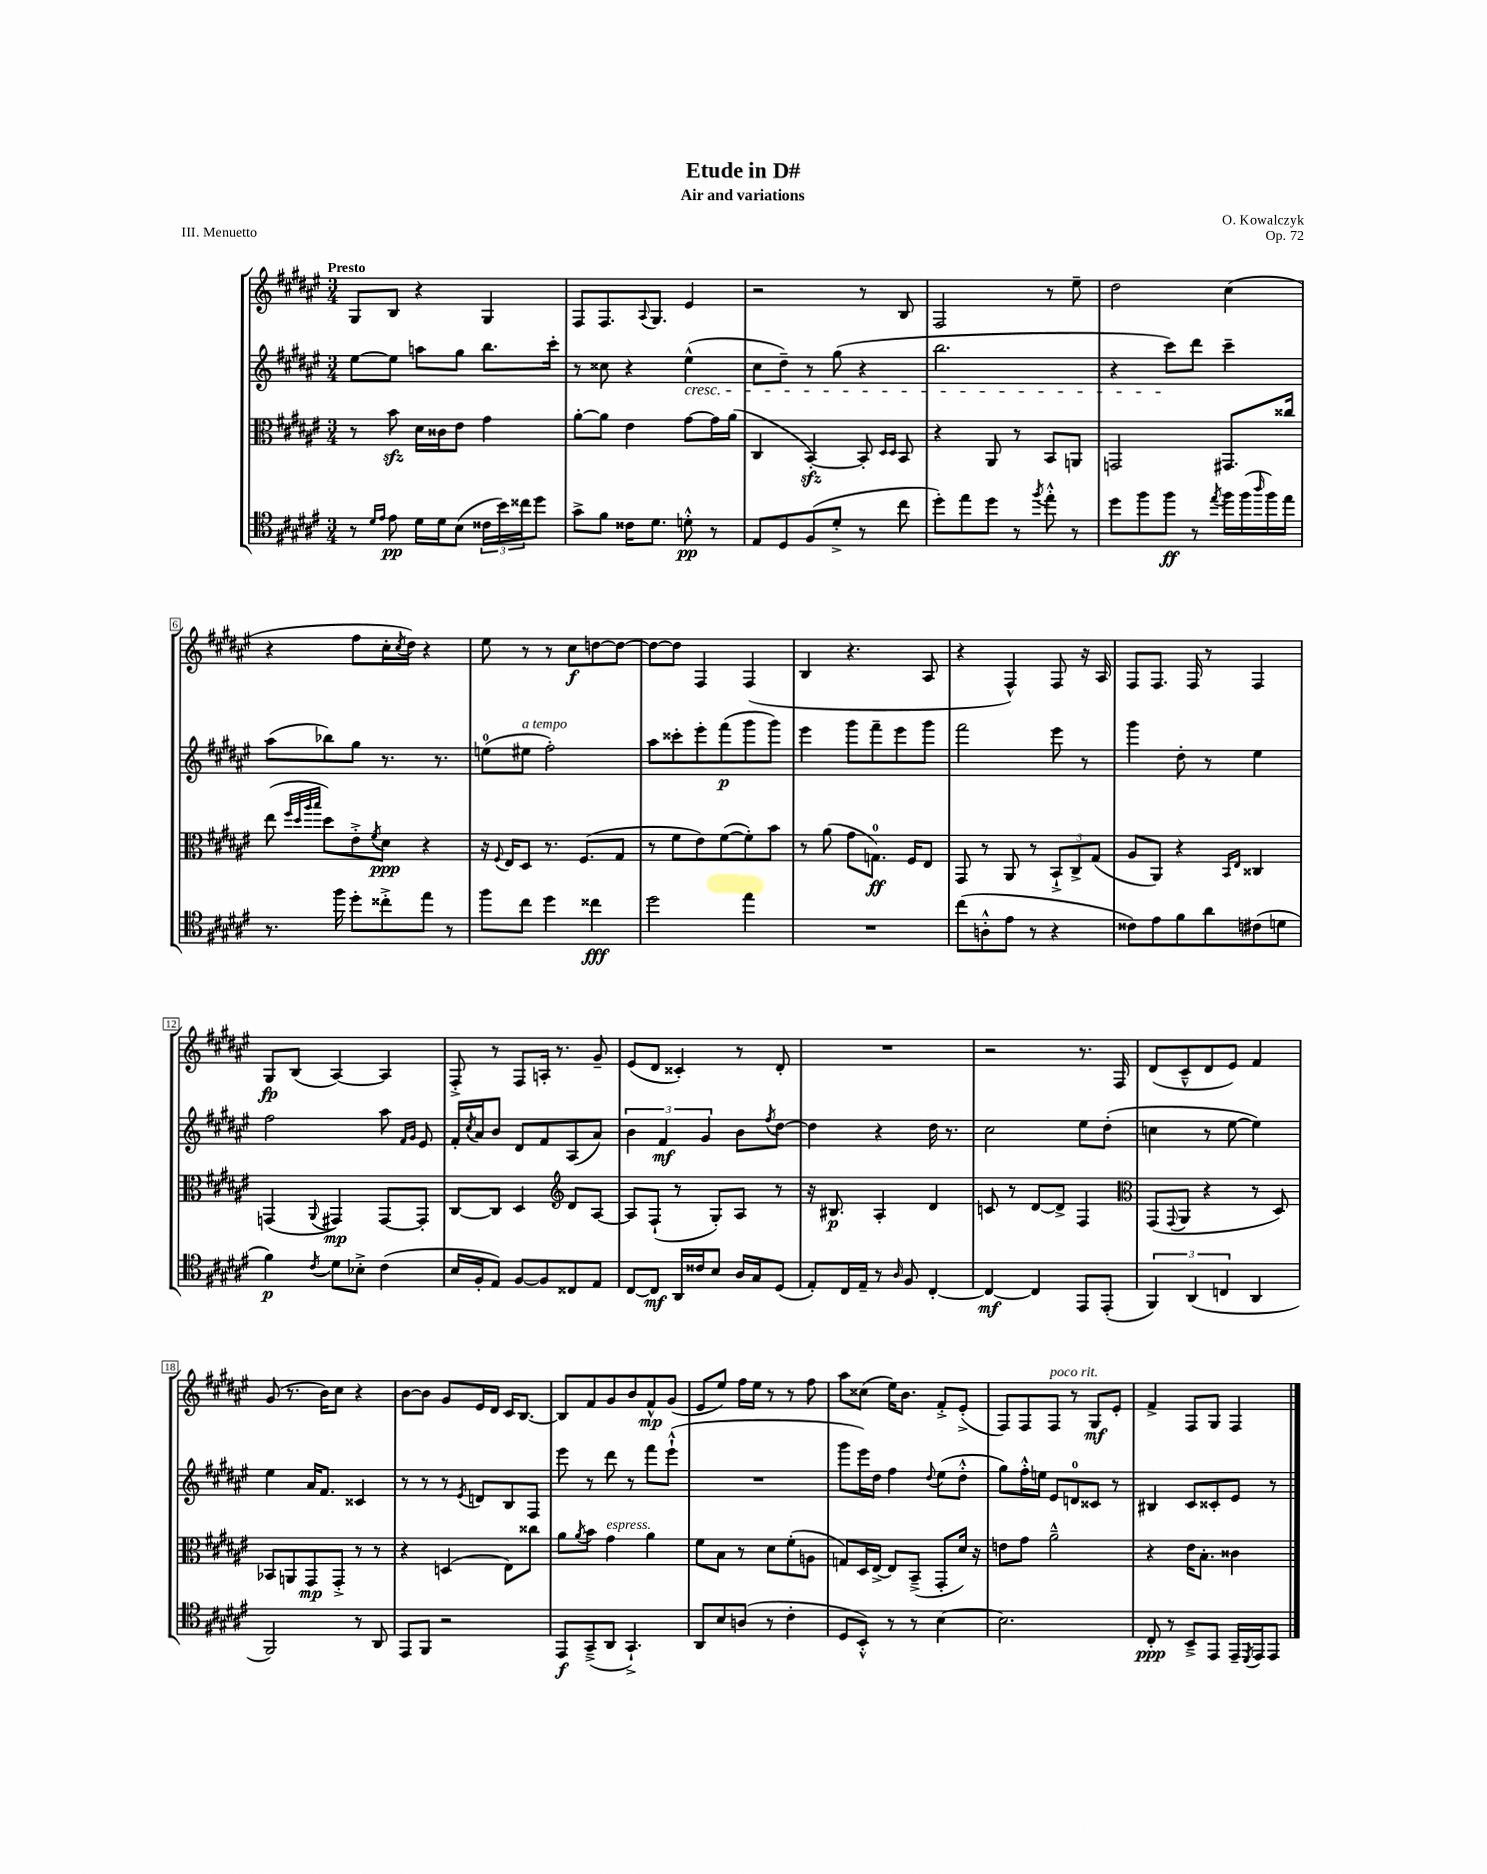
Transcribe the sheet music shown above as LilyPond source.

\header { title = "Etude in D#" composer = "O. Kowalczyk" subtitle = "Air and variations" opus = "Op. 72" piece = "III. Menuetto" }
<<
\new StaffGroup <<
\new Staff = "s0" {
    \clef treble \key fis \major \numericTimeSignature \time 3/4 \tempo "Presto"
    gis8 b8 r4 gis4 |
    fis8 fis8. \appoggiatura { ais8 } gis8. eis'4 |
    r2 r8 b8 |
    fis2 r8 eis''8-- |
    dis''2 cis''4( |
    r4 fis''8 cis''16-. \acciaccatura { cis''8 } dis''16) r4 |
    eis''8 r8 r8 cis''8\f d''8~ d''8~ |
    d''8~ d''8 fis4 fis4( |
    b4 r4. ais8 |
    r4 fis4-^) fis8 r16 ais16 |
    fis8 fis8. fis16 r8 fis4 |
    gis8\fp b8( ais4~) ais4 |
    fis8-.-> r8 fis8 a16-. r8. gis'8-- |
    eis'8( dis'8 cisis'4-.) r8 dis'8-. |
    R2. |
    r2 r8. fis16 |
    dis'8( cis'8---^ dis'8 eis'8) fis'4 |
    gis'8( r8. b'16) cis''8 r4 |
    b'8~ b'8 gis'8 eis'16 dis'16 cis'16 b8.~ |
    b8 fis'8 gis'8 b'8 fis'8-^\mp gis'8( |
    eis'8 eis''8) fis''16 eis''16 r8 r8 fis''8 |
    ais''8 cisis''8( eis''16) b'8. fis'8-.-> eis'8-.->( |
    fis8) fis8 fis8^\markup { \italic "poco rit." } r8 gis8\mf eis'8-. |
    fis'4-> fis8 gis8 fis4 \bar "|." |
}
\new Staff = "s1" {
    \clef treble \key fis \major \numericTimeSignature \time 3/4
    eis''8~ eis''8 a''8 gis''8 b''8. cis'''16-. |
    r8 cisis''8 r4 eis''4-^\cresc( |
    cis''8 dis''8--) r8 gis''8( r4 |
    b''2. |
    r4 cis'''8\!) dis'''8 cis'''4-- |
    ais''8( bes''8) gis''8 r8. r8. |
    e''8-0( eis''8^\markup { \italic "a tempo" } fis''2-.) |
    ais''8 cisis'''8-. eis'''8-. fis'''8\p( gis'''8 gis'''8) |
    eis'''4 gis'''8 fis'''8-- eis'''8 gis'''8 |
    fis'''2 eis'''8 r8 |
    gis'''4 dis''8-. r8 eis''4 |
    fis''2 ais''8 \grace { fis'16 gis'16 } eis'8 |
    fis'16-. \acciaccatura { cis''8 } ais'16 b'8 dis'8 fis'8 ais8( ais'8) |
    \tuplet 3/2 { b'4 fis'4\mf gis'4 } b'8 \acciaccatura { fis''8 } dis''8~ |
    dis''4 r4 dis''16 r8. |
    cis''2 eis''8 dis''8-.( |
    c''4 r8 eis''8~ eis''4) |
    eis''4 ais'16 fis'8. cisis'4 |
    r8 r8 r8 \acciaccatura { eis'8 } d'8 b8 fis8 |
    eis'''8 r8 dis'''8 r8 fis'''8 eis'''8-!-^( |
    R2. |
    gis'''8 eis'''16) dis''16 fis''4 \appoggiatura { dis''8 } eis''8( dis''8-.-^ |
    gis''8) fis''16-.-^ e''16 eis'8 d'8-0 cisis'8 r8 |
    bis4 cis'8 cisis'8-. eis'8 r8 \bar "|." |
}
\new Staff = "s2" {
    \clef alto \key fis \major \numericTimeSignature \time 3/4
    r8 b'8\sfz dis'16 cisis'16 eis'8 gis'4 |
    ais'8~-. ais'8 eis'4 gis'8~ gis'16 ais'16( |
    cis4 b,4~-.\sfz) b,8-. \grace { dis16 dis16 } b,8 |
    r4 ais,8 r8 b,8 a,8 |
    g,2 gis,8. cisis''16 |
    eis''8( \grace { fis''32 dis''32 ais''32 b''32 } dis''8) eis'8-.-> \acciaccatura { fis'8 } dis'8\ppp r4 |
    r16 \appoggiatura { fis8 } eis16 dis8 r8. fis8.( gis8 |
    r8 fis'8 eis'8) fis'8~( fis'8-.) b'8 |
    r8 ais'8( gis'8 g8.-0\ff) fis16 eis8 |
    gis,8 r8 ais,8 r8 \tuplet 3/2 { b,8-!-> cis8-> gis8( } |
    ais8 ais,8) r4 \grace { b,16 eis16 } cisis4 |
    g,4( \appoggiatura { ais,8 } gis,4\mp) gis,8~ gis,8-. |
    cis8~ cis8 dis4 \clef treble dis'8 ais8~ |
    ais8 fis8-!( r8 gis8-.) ais8 r8 |
    r16 bis8.\p ais4-. dis'4 |
    c'8 r8 dis'8~ dis'8-> fis4 |
    \clef alto gis,8( \appoggiatura { gis,8 } ais,8 r4 r8 dis8) |
    bes,8 a,8 gis,8\mp gis,8-.-> r8 r8 |
    r4 d4( eis8) cisis''8 |
    ais'8 \acciaccatura { ais'8 } b'8 gis'4^\markup { \italic "espress." } ais'4 |
    fis'8 b8 r8 dis'8 fis'8-.( a8 |
    g8) dis16 eis16~-> eis8 b,8--->( gis,8-. dis'16) r16 |
    e'8 gis'8 ais'2---^ |
    r4 eis'16 b8.-. cisis'4 \bar "|." |
}
\new Staff = "s3" {
    \clef tenor \key fis \major \numericTimeSignature \time 3/4
    r8 \grace { dis'16 eis'16 } eis'8\pp dis'16 dis'16 b8( \tuplet 3/2 { cisis'16 b'16) cisis''16 } dis''8 |
    gis'8-> fis'8 cisis'16 dis'8. d'8-.-^\pp r8 |
    eis8 dis8 fis8( dis'8-.-> r8 cis''8 |
    dis''8-.) eis''8 dis''8 r8 \acciaccatura { fis''8 } eis''8-.-^ r8 |
    dis''8 fis''8 fis''8\ff r8 \acciaccatura { eis''8 } fis''16 fis''16( \grace { ais''16 } fis''16) eis''16 |
    r8. fis''16 dis''8-. cisis''8-.-> eis''8 r8 |
    fis''8 cis''8 dis''4 cisis''4\fff |
    dis''2 eis''4 |
    R2. |
    cis''8( a8-.-^ eis'8 r8 r4 |
    cisis'8) eis'8 fis'8 ais'8 cis'8( d'8 |
    fis'4\p) \acciaccatura { cis'8 } dis'8 bes8-.-> cis'4( |
    b16 fis16-. eis8) fis8~ fis8 cisis8 eis8 |
    cis8~ cis8\mf ais,16 cisis'16 b8 ais16 gis16 dis8( |
    eis8-.) cis16 eis16-- r8 \grace { ais16 } fis8 cis4~-. |
    cis4~\mf cis4 eis,8 eis,8-.( |
    \tuplet 3/2 { fis,4) ais,4( c4 } ais,4 |
    fis,2) r8 ais,8 |
    eis,8 fis,8 r2 |
    eis,8\f gis,8--->( ais,8 gis,4.-!->) |
    ais,8 b8 a8( r8 cis'4-. |
    dis8 b,8-.-^) r8 r8 b4~ |
    b2. |
    cis8-.\ppp r8 b,8---> eis,8 eis,16-- \acciaccatura { dis,8 } eis,16 eis,8 \bar "|." |
}
>>
>>
\layout { \context { \Score \override BarNumber.stencil = #(make-stencil-boxer 0.1 0.3 ly:text-interface::print) } }
